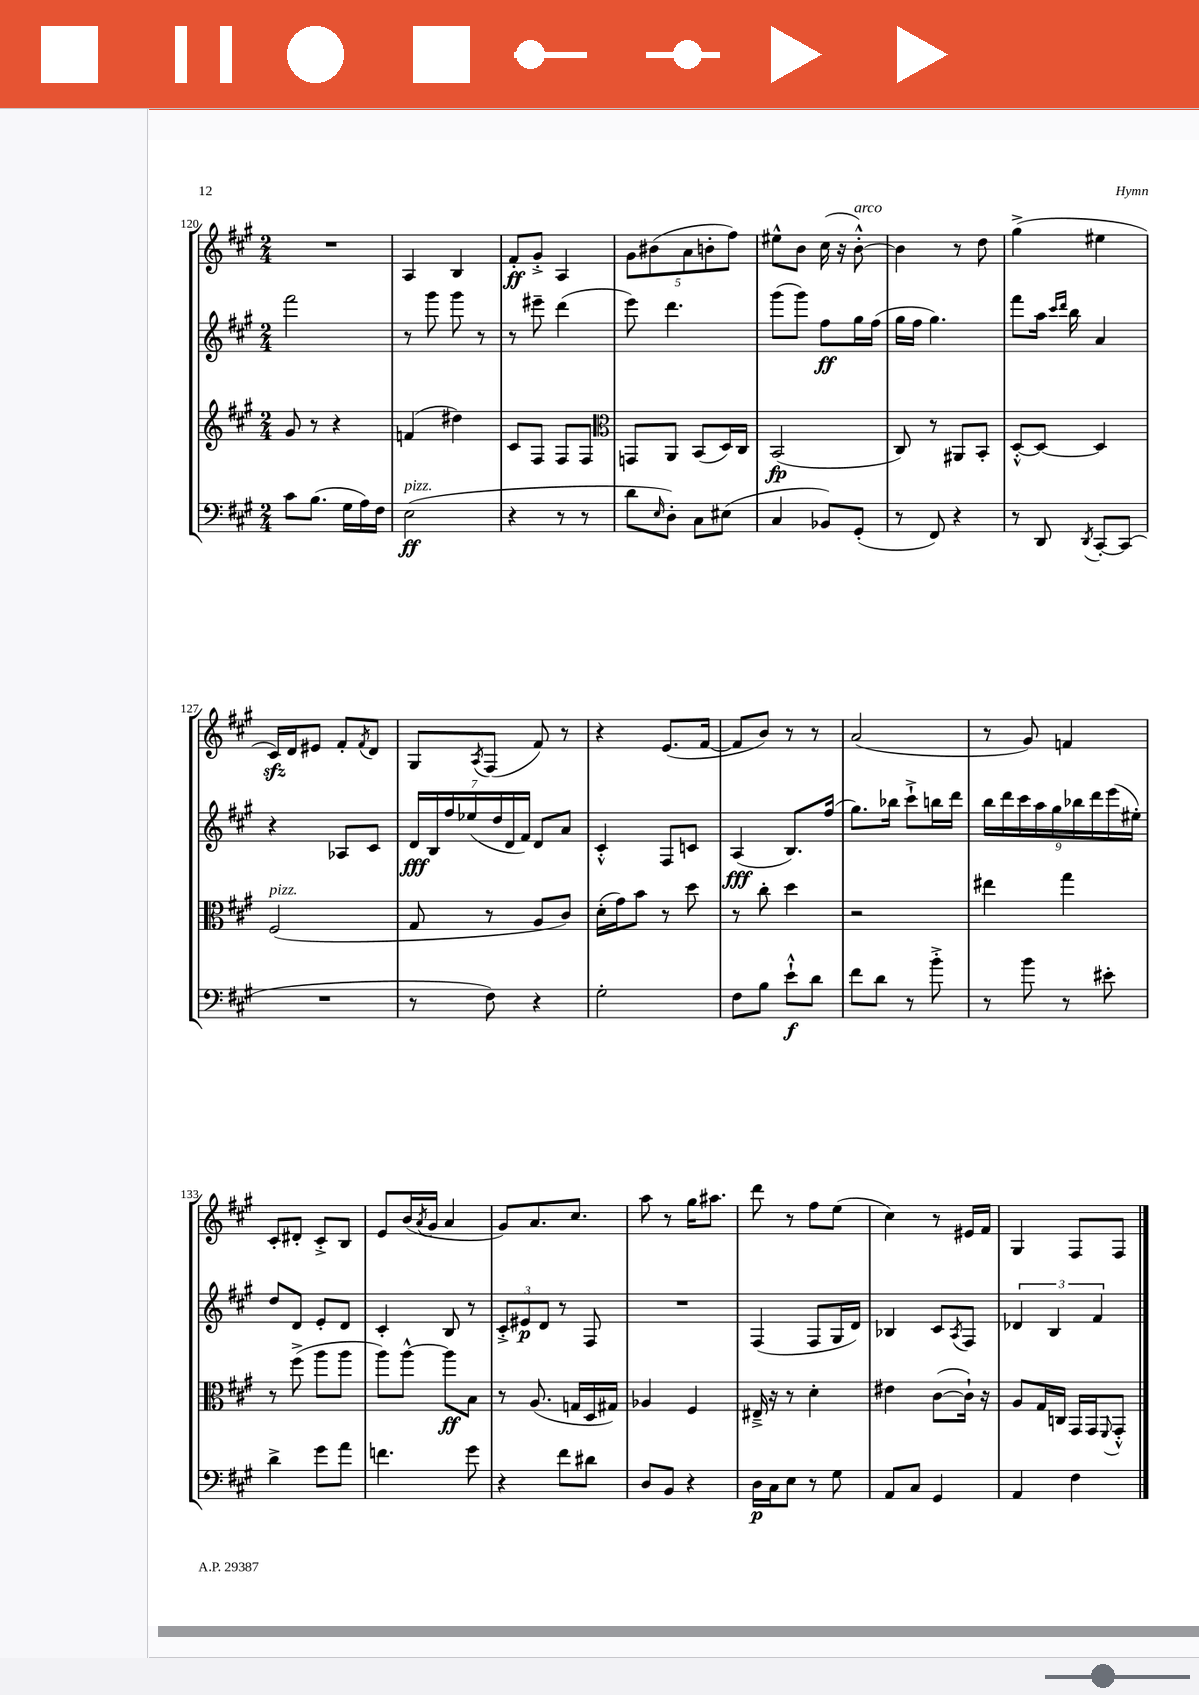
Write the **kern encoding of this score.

**kern	**kern	**kern	**kern
*staff4	*staff3	*staff2	*staff1
*clefF4	*clefG2	*clefG2	*clefG2
*k[f#c#g#]	*k[f#c#g#]	*k[f#c#g#]	*k[f#c#g#]
*M2/4	*M2/4	*M2/4	*M2/4
8c#	8g#	2fff#	2r
(8.B	8r	.	.
.	4r	.	.
16G#	.	.	.
16A)	.	.	.
16F#	.	.	.
=	=	=	=
(2E	(4f	8r	4A
.	.	8ggg#	.
.	4dd#)	8ggg#	4B
.	.	8r	.
=	=	=	=
4r	8c#	8r	8f#'
.	8F#	8eee#~	8g#'^
8r	8F#	(4ddd	4A
8r	8F#	.	.
=	=	=	=
*	*clefC3	*	*
8d	8GG	8eee)	10g#
.	.	.	(10b#
16qqE	.	.	.
8D')	8AA	4.ddd	.
.	.	.	10a
8C#	(8BB	.	.
.	.	.	10b'
(8E#	16D)	.	.
.	.	.	10ff#)
.	16C#	.	.
=	=	=	=
4C#	(2BB	(8ggg#	8ee#^^
.	.	8ggg#)	8b
8BB-)	.	8ff#	(16cc#
.	.	.	16r
(8GG#'	.	16gg#	[8b'^^)
.	.	(16ff#	.
=	=	=	=
8r	8C#)	16gg#	4b]
.	.	16ff#	.
8FF#)	8r	4.gg#)	.
4r	8AA#	.	8r
.	8BB'	.	8dd
=	=	=	=
8r	[8D'^^	8fff#	(4gg#^
8DD	8D_	16aa	.
.	.	16qqccc#	.
.	.	16qqddd	.
.	.	16bb	.
8qDD	.	.	.
[8CC#'	4D]	4a	4ee#
(8CC#]	.	.	.
=	=	=	=
2r	(2F#	4r	16c#)
.	.	.	16d
.	.	.	8e#
.	.	8A-	8f#'
.	.	.	8qf#
.	.	8c#	8d
=	=	=	=
8r	8G#	28d	8G#
.	.	28B	.
.	.	28ff#	.
.	.	(28ee-	.
.	.	.	8qA
8F#)	8r	.	(8F#
.	.	28dd	.
.	.	28d	.
.	.	28f#)	.
4r	8A	8d	8f#)
.	8c#)	8a	8r
=	=	=	=
2G#'	(16d'	4c#'^^	4r
.	16g#)	.	.
.	8b	.	.
.	8r	8F#	(8.e
.	8dd	8c	.
.	.	.	[16f#
=	=	=	=
8F#	8r	(4A	8f#]
8B	8cc#'	.	8b)
8e`^^	4dd	8.B)	8r
8d	.	.	8r
.	.	(16ff#	.
=	=	=	=
8f#	2r	8.gg#)	(2a
8d	.	.	.
.	.	16bb-	.
8r	.	8ccc#`^	.
8b'^	.	16bb	.
.	.	16ddd	.
=	=	=	=
8r	4ee#	18bb	8r
.	.	18ddd	.
.	.	18ccc#	.
8b	.	.	8g#)
.	.	18aa	.
.	.	18gg#	.
8r	4gg#	.	4f
.	.	18bb-	.
.	.	18ddd	.
8e#'	.	.	.
.	.	(18eee	.
.	.	18ee#')	.
=	=	=	=
4d^	8r	8dd	8c#'
.	(8ff#^	8d	8d#'
8g#	8aa	8e'	8c#'^
8a	8aa	8d	8B
=	=	=	=
4.f	8aa)	4c#'	8e
.	[8aa^^	.	(16b
.	.	.	8qa
.	.	.	16g#
.	8aa]	8B	4a
8g#	8B	8r	.
=	=	=	=
4r	8r	12c#'^	8g#)
.	.	12e#	.
.	(8.A	.	8.a
.	.	12d	.
8f#	.	8r	.
.	16G	.	8.cc#
8d#	16D	8F#	.
.	16G#)	.	.
=	=	=	=
8D	4A-	2r	8aa
8BB	.	.	8r
4r	4F#	.	16gg#
.	.	.	8.aa#
=	=	=	=
16D	16E#~^	(4F#	8ddd
16C#	16r	.	.
8E	8r	.	8r
8r	4d'	8F#	8ff#
8G#	.	16G#	(8ee
.	.	16d)	.
=	=	=	=
8AA	4e#	4B-	4cc#)
8C#	.	.	.
4GG#	([8c#	8c#	8r
.	.	8qA	.
.	16c#`])	8F#	16e#
.	16r	.	16f#
=	=	=	=
4AA	8A	6d-	4G#
.	16G#	.	.
.	.	6B	.
.	16C	.	.
4F#	16GG#	.	8F#
.	16GG#	.	.
.	.	6f#	.
.	8qqFF#	.	.
.	8GG#'^^	.	8F#
==	==	==	==
*-	*-	*-	*-
